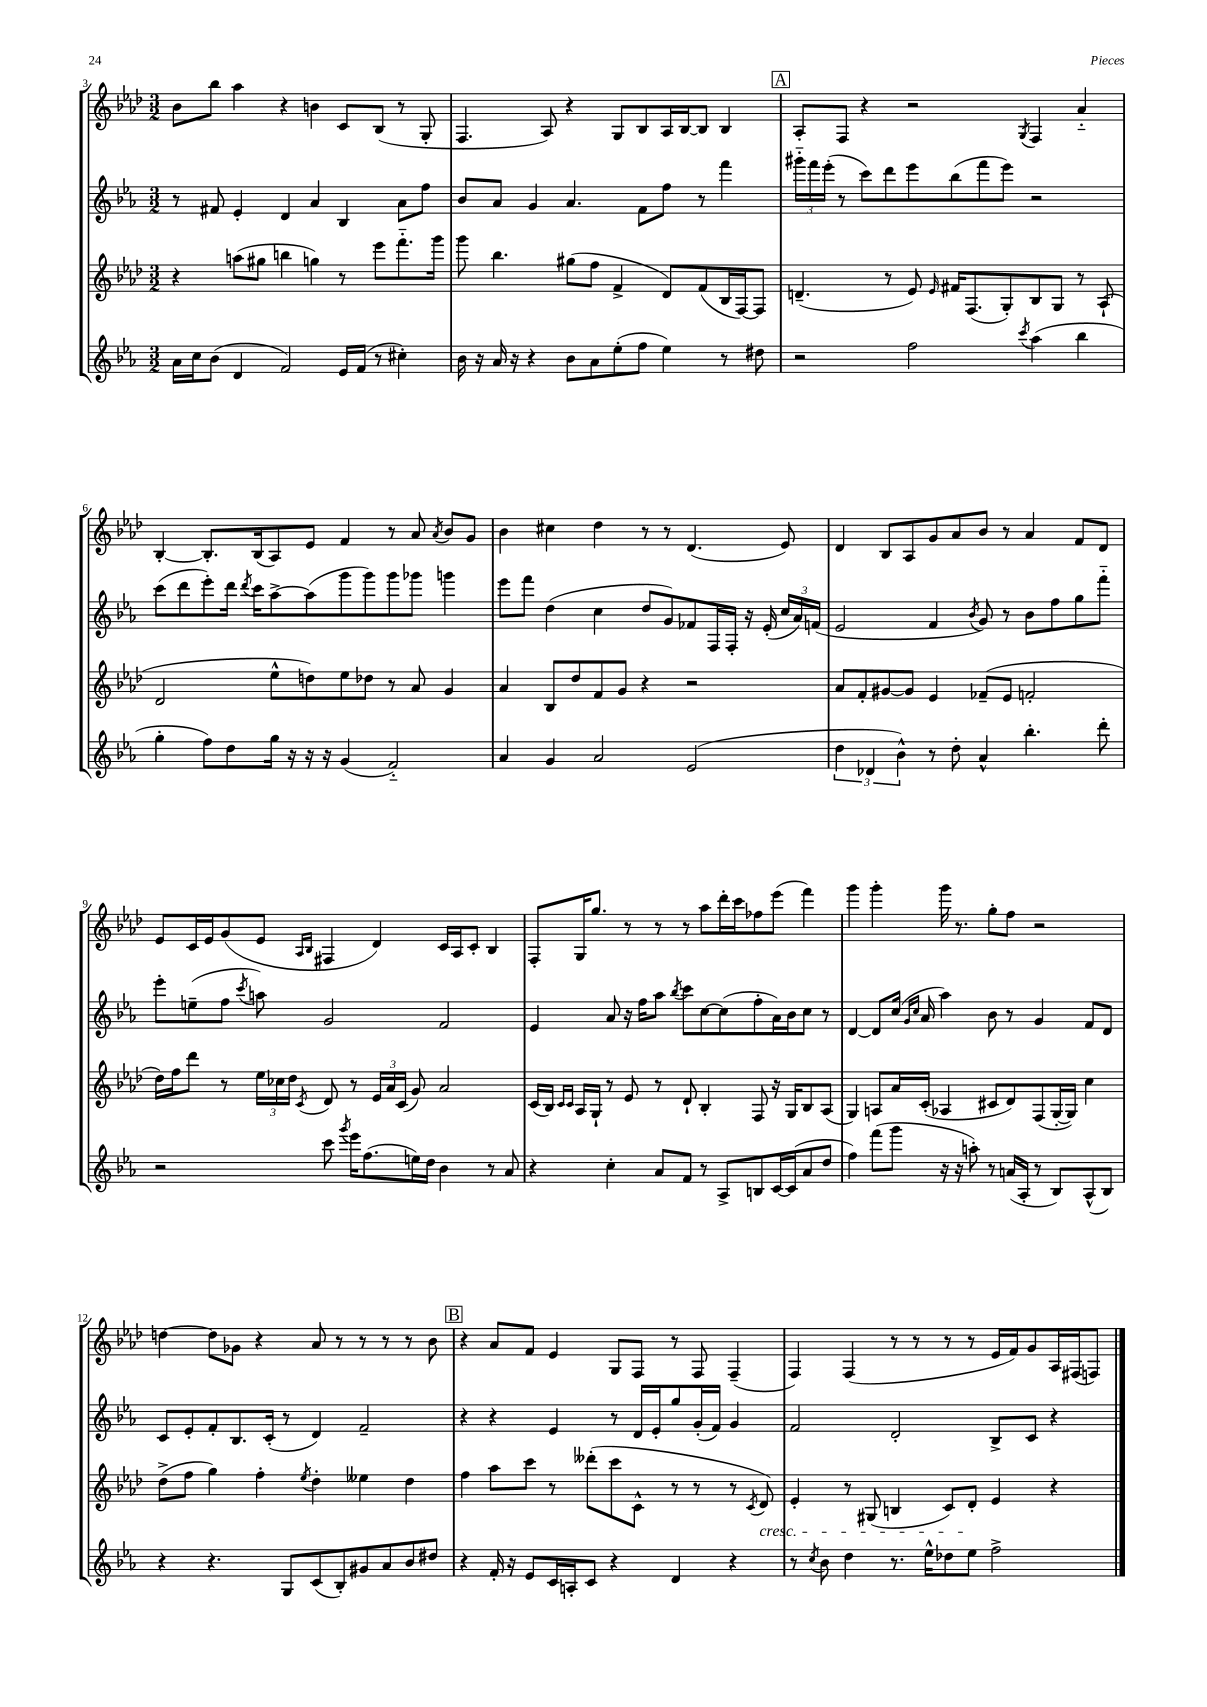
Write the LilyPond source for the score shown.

<<
\new StaffGroup <<
\new Staff = "s0" {
    \clef treble \key aes \major \numericTimeSignature \time 3/2
    \autoBeamOff bes'8[ bes''8] aes''4 r4 b'4 c'8[ bes8]( r8 g8-. |
    f4. aes8) r4 g8[ bes8 aes16 bes16~ bes8] bes4 |
    \mark \markup { \box "A" } aes8[-. f8] r4 r2 \acciaccatura { g8 } f4 aes'4-_ |
    bes4~-. bes8.[-. bes16( aes8) ees'8] f'4 r8 aes'8 \acciaccatura { aes'8 } bes'8[ g'8] |
    bes'4 cis''4 des''4 r8 r8 des'4.( ees'8) |
    des'4 bes8[ aes8 g'8 aes'8 bes'8] r8 aes'4 f'8[ des'8] |
    ees'8[ c'16 ees'16 g'8( ees'8] \grace { aes16[ bes16] } fis4 des'4) c'16[ aes16 c'8]-. bes4 |
    f8[-. g16 g''8.] r8 r8 r8 aes''8[ des'''16-. c'''16 fes''8 ees'''8]( f'''4) |
    g'''4 g'''4-. g'''16 r8. g''8[-. f''8] r2 |
    d''4~ d''8[ ges'8] r4 aes'8 r8 r8 r8 r8 bes'8 |
    \mark \markup { \box "B" } r4 aes'8[ f'8] ees'4 g8[ f8] r8 f8 f4--( |
    f4) f4( r8 r8 r8 r8 ees'16[ f'16) g'8 aes16 fis16( f8]) \bar "|." |
}
\new Staff = "s1" {
    \clef treble \key ees \major \numericTimeSignature \time 3/2
    \autoBeamOff r8 fis'8 ees'4-. d'4 aes'4 bes4 aes'8[ f''8] |
    bes'8[ aes'8] g'4 aes'4. f'8[ f''8] r8 f'''4 |
    \mark \markup { \box "A" } \tuplet 3/2 { gis'''16[-_ f'''16 ees'''16]-.( } r8 c'''8[) d'''8 ees'''8 bes''8( f'''8 ees'''8]) r2 |
    c'''8[( d'''8 ees'''8-.) d'''16] \acciaccatura { d'''8 } c'''16[ aes''8~-> aes''8( g'''8 g'''8) g'''8 ges'''8] g'''4 |
    ees'''8[ f'''8] d''4( c''4 d''8[ g'8) fes'8 f16 f16]-. r16 ees'16-.( \tuplet 3/2 { c''16[ aes'16) f'16]( } |
    ees'2 f'4 \acciaccatura { bes'8 } g'8) r8 bes'8[ f''8 g''8 f'''8]-_ |
    ees'''8[-. e''8--( f''8] \acciaccatura { c'''8 } a''8) g'2 f'2 |
    ees'4 aes'8 r16 f''16[ aes''8] \acciaccatura { bes''8 } c'''8[ c''8~ c''8( f''8-. aes'16) bes'16 c''8] r8 |
    d'4~ d'8[ c''16]( \grace { g'16[ c''16] } aes'16 aes''4) bes'8 r8 g'4 f'8[ d'8] |
    c'8[ ees'8-. f'8-. bes8. c'16]-.( r8 d'4) f'2-- |
    \mark \markup { \box "B" } r4 r4 ees'4 r8 d'16[ ees'16-. g''8 g'16-.( f'16]) g'4 |
    f'2 d'2-. bes8[-> c'8] r4 \bar "|." |
}
\new Staff = "s2" {
    \clef treble \key aes \major \numericTimeSignature \time 3/2
    \autoBeamOff r4 a''8[( gis''8] b''4 g''4) r8 ees'''8[ f'''8.-_ g'''16] |
    g'''8 bes''4. gis''8[( f''8] f'4-> des'8[) f'8( bes16 f16~) f8] |
    \mark \markup { \box "A" } d'4.--( r8 ees'8) \grace { ees'16 } fis'16[ f8.( g8-.) bes8 g8] r8 aes8-!( |
    des'2 ees''8[-^ d''8) ees''8 des''8] r8 aes'8 g'4 |
    aes'4 bes8[ des''8 f'8 g'8] r4 r2 |
    aes'8[ f'8-. gis'8~ gis'8] ees'4 fes'8[--( ees'8] f'2-. |
    des''16[) f''16 des'''8] r8 \tuplet 3/2 { ees''16[ ces''16 des''16] } \acciaccatura { c'8 } des'8 r8 \tuplet 3/2 { ees'16[ aes'16 c'16]( } g'8) aes'2 |
    c'16[( bes16]) \grace { c'16[ c'16] } aes16[ g16]-! r8 ees'8 r8 des'8-! bes4-. f8 r16 g16[ bes8 aes8]( |
    g4) a8[ aes'16 c'16]-.( aes4 cis'8[ des'8) f8( g16~-. g16]) c''4 |
    des''8[->( f''8] g''4) f''4-. \acciaccatura { ees''8 } des''4-. eeses''4 des''4 |
    \mark \markup { \box "B" } f''4 aes''8[ c'''8] r8 deses'''8[-.( c'''8 c'8]-^ r8 r8 r8 \acciaccatura { c'8 } des'8\cresc) |
    ees'4-. r8 gis8( b4 c'8[) des'8]-.\! ees'4 r4 \bar "|." |
}
\new Staff = "s3" {
    \clef treble \key ees \major \numericTimeSignature \time 3/2
    \autoBeamOff aes'16[ c''16 bes'8]( d'4 f'2) ees'16[ f'16]( r8 cis''4-.) |
    bes'16 r16 aes'16 r16 r4 bes'8[ aes'8 ees''8-.( f''8] ees''4) r8 dis''8 |
    \mark \markup { \box "A" } r2 f''2 \acciaccatura { c'''8 } aes''4( bes''4 |
    g''4-. f''8[) d''8 g''16] r16 r16 r16 g'4( f'2-_) |
    aes'4 g'4 aes'2 ees'2( |
    \tuplet 3/2 { d''4 des'4 bes'4-^) } r8 d''8-. aes'4-^ bes''4.-. d'''8-. |
    r2 c'''8 \acciaccatura { g'''8 } ees'''16[ f''8.( e''16) d''16] bes'4 r8 aes'8 |
    r4 c''4-. aes'8[ f'8] r8 aes8[-> b8 c'16~ c'16( aes'8 d''8] |
    f''4) f'''8[( g'''8] r16 r16 a''8-.) r8 a'16[( aes16]-. r8 bes8[) aes8-^( bes8]) |
    r4 r4. g8[ c'8( bes8-.) gis'8 aes'8 bes'8 dis''8] |
    \mark \markup { \box "B" } r4 f'16-. r16 ees'8[ c'16 a16-. c'8] r4 d'4 r4 |
    r8 \acciaccatura { c''8 } bes'8 d''4 r8. ees''16[-^ des''8 ees''8] f''2-> \bar "|." |
}
>>
>>
\layout { \context { \Score currentBarNumber = #3 } }
